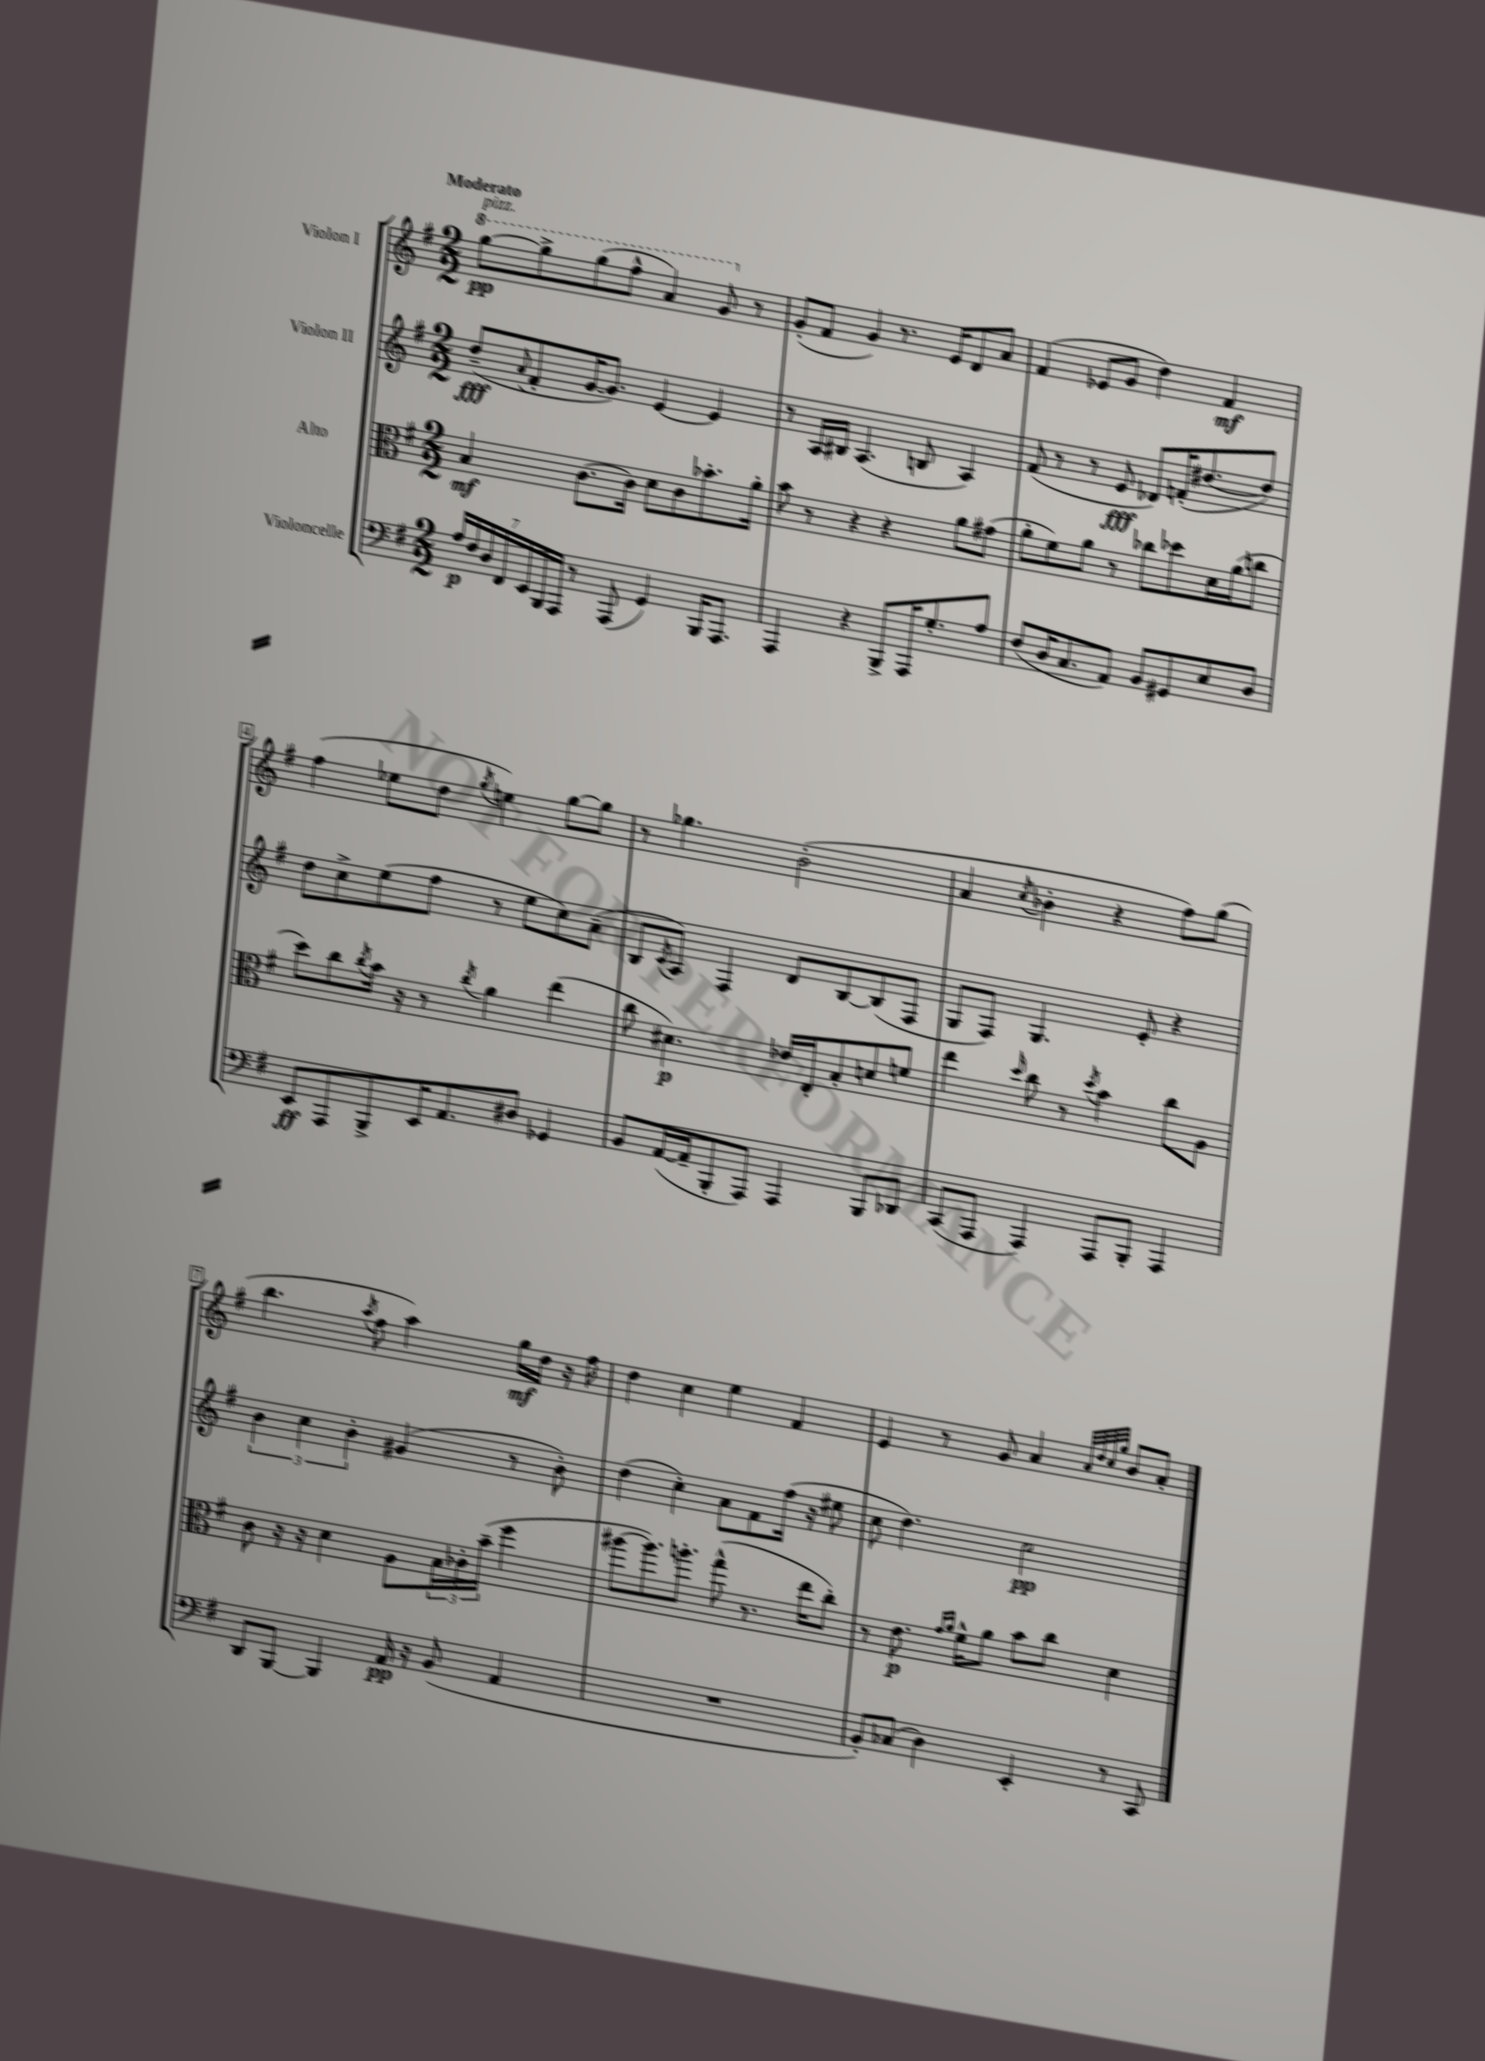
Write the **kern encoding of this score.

**kern	**kern	**kern	**kern
*staff4	*staff3	*staff2	*staff1
*clefF4	*clefC3	*clefG2	*clefG2
*k[f#]	*k[f#]	*k[f#]	*k[f#]
*M2/2	*M2/2	*M2/2	*M2/2
28A	4B	(8dd~	[8ggg
28F#	.	.	.
28D	.	.	.
28FF#	.	.	.
.	.	8qqa	.
.	.	8f#'	8ggg^]
28EE	.	.	.
28BBB	.	.	.
28AAA	.	.	.
8r	[8.c	[16g	(8ggg
.	.	8.g])	.
(8AAA	.	.	8fff#^^
.	16c]	.	.
4GG)	8d	[4e	4aa)
.	8c	.	.
16BBB	8.b-'	4e]	8gg
8.AAA	.	.	.
.	.	.	8r
.	16a'	.	.
=	=	=	=
4AAA	8b	8r	(8g'
.	8r	16A	8f#
.	.	16B#	.
4r	4r	(4.A	4g)
8BBB^	4r	.	8.r
16AAA	.	8B	.
8.G'	.	.	16e
.	8a	4A)	8d
8A	(8g#	.	8a
=	=	=	=
(8F#	8a'	(8f#	(4f#
16D	8f#)	8r	.
8.C	.	.	.
.	8a	8r	8e-
8AA)	8r	8e	8g
8BB	8cc-	8d-)	4dd)
8GG#	8dd-	(16f'	.
.	.	[8.dd#	.
8E	16d	.	4f#
.	(16a	.	.
8D	8cc	8dd#])	.
=	=	=	=
8EE	8dd)	8dd	(4ff#
8AAA	8cc	8cc^	.
.	8qcc	.	.
8BBB^	16b	(8ee	8ee-
.	16r	.	.
16EE	8r	8ff#	8dd
8.AA	.	.	.
.	8qcc	.	8qgg
.	4a	8r	4ee)
8D#	.	8ee	.
4GG-	(4ee	8cc)	[8gg
.	.	(8a~	8gg]
=	=	=	=
8BB	8cc	8B	8r
.	.	8qc	.
([16AA	4.d#)	8A)	4.gg-
16AA~]	.	.	.
8BBB'	.	4F#	.
8AAA)	.	.	.
4AAA	16e-	8d	(2b'
.	16E'	.	.
.	8B'	[8B	.
8BBB	8d	(8B]	.
8DD-	8f	8F#	.
=	=	=	=
(8CC	4ee	8G	4a
8AAA	.	8F#)	.
.	16qqdd	.	8qcc
4AAA)	8cc	4.G	4b-'
.	8r	.	.
.	8qdd	.	.
8AAA	4b	.	4r
8BBB'	.	8e'	.
4AAA	8cc	4r	8ff#)
.	8A	.	(8gg
=	=	=	=
8DD	8c	6b	4.bb
[8BBB	16r	.	.
.	.	6cc	.
.	16r	.	.
4BBB]	4d	.	.
.	.	6b'	.
.	.	.	8qaa
.	.	.	8ff#
16AA	8A	(4g#	4aa)
16r	.	.	.
(8BB	24B	.	.
.	24c-'	.	.
.	(24b~	.	.
4AA	4ff#	8r	16gg
.	.	.	16dd
.	.	8b')	16r
.	.	.	16ff#
=	=	=	=
1r	[8aa#	(4dd	4dd
.	8.aa#])	.	.
.	.	4cc')	4cc
.	8.aa'	.	.
.	(8gg^^	8a	4ee
.	8.r	8f#	.
.	.	(16ff#	4f#
.	16ee	16r	.
.	8cc')	8ee#	.
=	=	=	=
8BB')	8r	8cc	4e
(8C-	8.e	4.dd)	.
4D)	.	.	8r
.	16qqg	.	.
.	16qqa	.	.
.	16f#^^	.	.
.	8a	.	8g
4EE'	8b	2cc	4a
.	8cc	.	.
.	.	.	32qqa
.	.	.	32qqdd
.	.	.	32qqcc
.	.	.	32qqgg
8r	4d	.	8b
8CC	.	.	8a'
==	==	==	==
*-	*-	*-	*-
